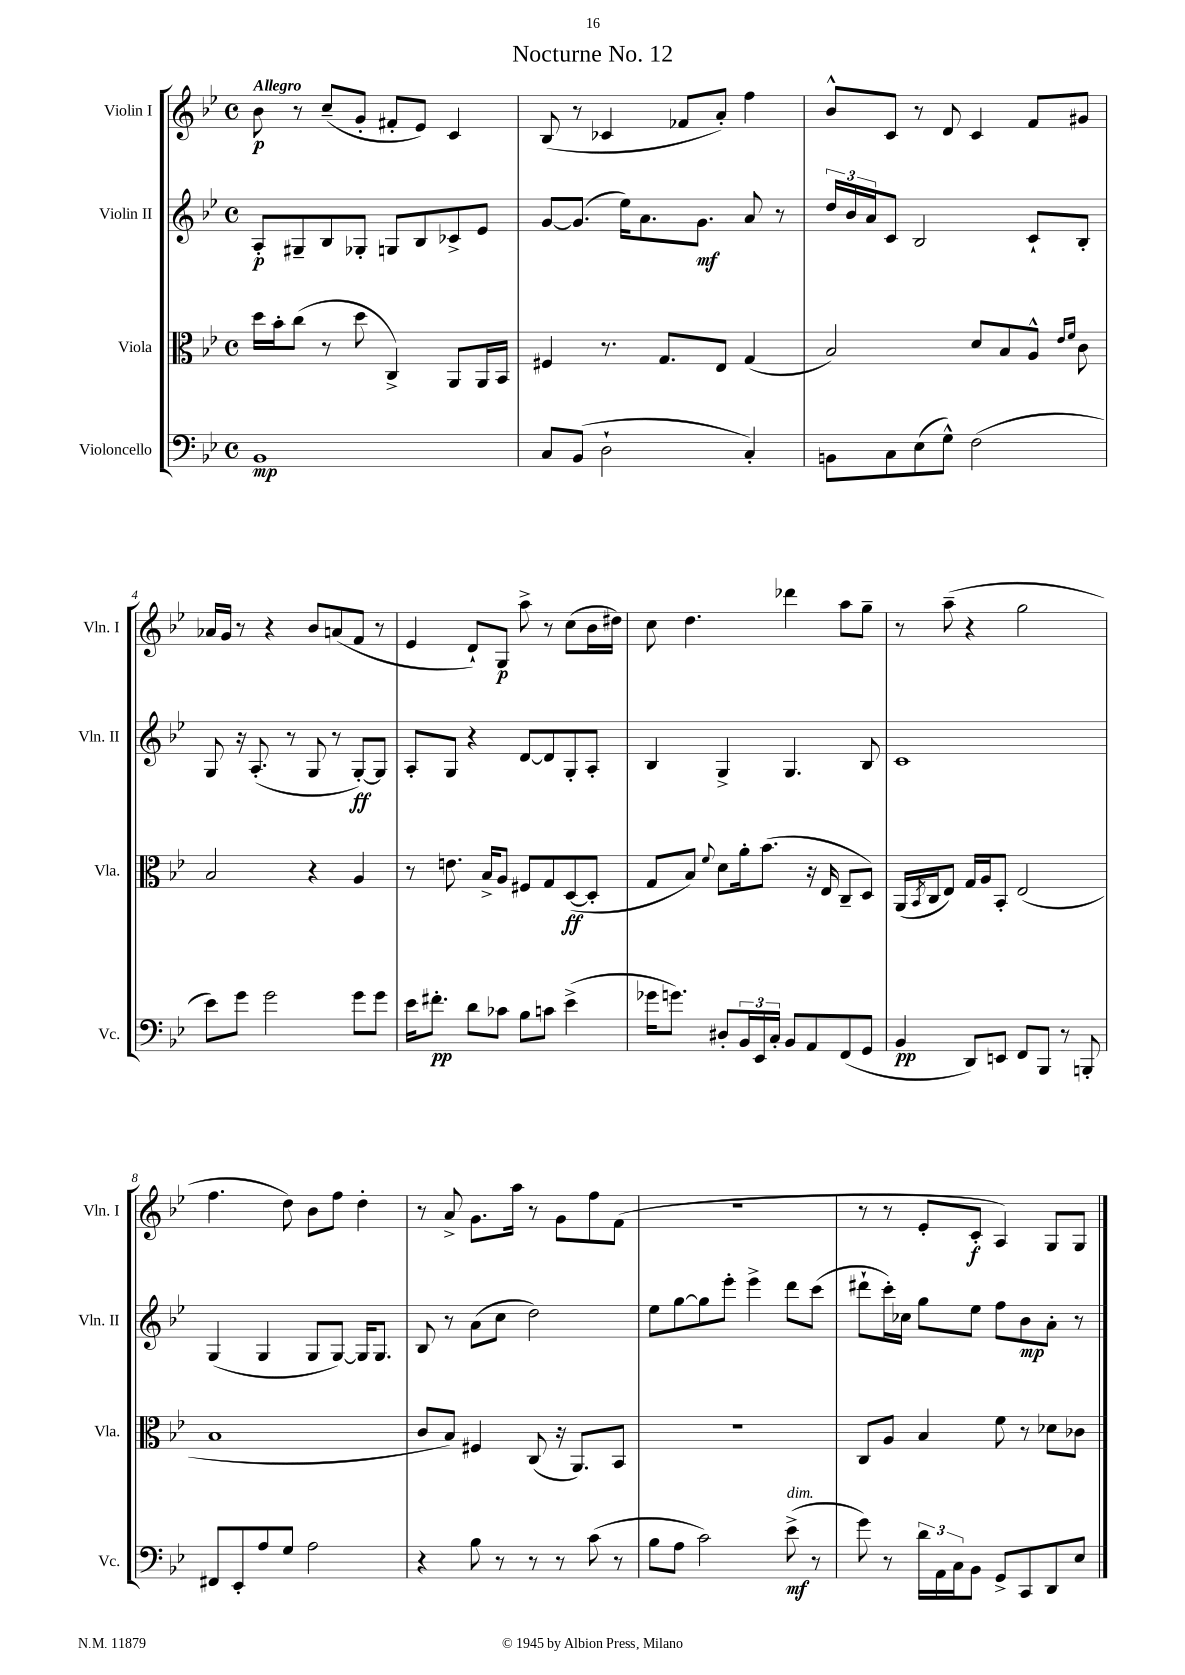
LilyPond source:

\header { title = "Nocturne No. 12" }
<<
\new StaffGroup <<
\new Staff = "s0" \with { instrumentName = "Violin I" shortInstrumentName = "Vln. I" } {
    \clef treble \key bes \major \defaultTimeSignature \time 4/4 \tempo "Allegro"
    bes'8\p r8 c''8--( g'8-. fis'8-. ees'8) c'4 |
    bes8( r8 ces'4 fes'8 a'8-.) f''4 |
    bes'8-^ c'8 r8 d'8 c'4 f'8 gis'8 |
    aes'16 g'16 r8 r4 bes'8 a'8( f'8 r8 |
    ees'4 d'8-!) g8\p a''8-> r8 c''8( bes'16 dis''16) |
    c''8 d''4. des'''4 a''8 g''8-- |
    r8 a''8--( r4 g''2 |
    f''4. d''8) bes'8 f''8 d''4-. |
    r8 a'8-> g'8. a''16 r8 g'8 f''8 f'8( |
    R1 |
    r8 r8 ees'8-. c'8-.\f a4) g8 g8 \bar "|." |
}
\new Staff = "s1" \with { instrumentName = "Violin II" shortInstrumentName = "Vln. II" } {
    \clef treble \key bes \major \defaultTimeSignature \time 4/4
    a8-.\p gis8-- bes8 ges8-. g8 bes8 ces'8-> ees'8 |
    g'8~ g'8.( ees''16) a'8. g'8.\mf a'8 r8 |
    \tuplet 3/2 { d''16 bes'16 a'16 } c'8 bes2 c'8-! bes8-. |
    g8 r16 a8.-.( r8 g8 r8 g8~-.\ff) g8 |
    a8-. g8 r4 d'8~ d'8 g8-. a8-. |
    bes4 g4-> g4. bes8 |
    c'1 |
    g4( g4 g8 g8~) g16 g8. |
    bes8 r8 a'8( c''8 d''2) |
    ees''8 g''8~ g''8 ees'''8-. ees'''4-> d'''8 c'''8( |
    dis'''8-! c'''16-.) ces''16 g''8 ees''8 f''8 bes'8\mp a'8-. r8 \bar "|." |
}
\new Staff = "s2" \with { instrumentName = "Viola" shortInstrumentName = "Vla." } {
    \clef alto \key bes \major \defaultTimeSignature \time 4/4
    d''16 bes'16-. c''8( r8 d''8 c4->) a,8 a,16 bes,16 |
    fis4 r8. g8. ees8 g4( |
    bes2) d'8 bes8 a8-^ \grace { ees'16 f'16 } c'8 |
    bes2 r4 a4 |
    r8 e'8. bes16-> a8 fis8 g8 d8~\ff( d8-. |
    g8 bes8) \appoggiatura { f'8 } d'8 a'16-. bes'8.( r16 ees16 c8-- d8) |
    a,16( \acciaccatura { bes,8 } c16 ees8) g16 a16 bes,8-. ees2( |
    bes1 |
    c'8 bes8) fis4 c8( r16 a,8.) bes,8 |
    R1 |
    c8 a8 bes4 f'8 r8 des'8 ces'8 \bar "|." |
}
\new Staff = "s3" \with { instrumentName = "Violoncello" shortInstrumentName = "Vc." } {
    \clef bass \key bes \major \defaultTimeSignature \time 4/4
    bes,1\mp |
    c8 bes,8( d2-! c4-.) |
    b,8 c8 ees8( g8-^) f2( |
    ees'8) g'8 g'2 g'8 g'8 |
    ees'16 fis'8.-.\pp d'8 ces'8 bes8 c'8 ees'4->( |
    ges'16 g'8.) dis8-. \tuplet 3/2 { bes,16 ees,16 c16-. } bes,8 a,8 f,8( g,8 |
    bes,4\pp d,8) e,8 f,8 bes,,8 r8 b,,8-. |
    fis,8 ees,8-. a8 g8 a2 |
    r4 bes8 r8 r8 r8 c'8( r8 |
    bes8 a8 c'2) ees'8->\mf^\markup { \italic "dim." }( r8 |
    g'8) r8 \tuplet 3/2 { d'16 a,16 c16 } bes,8 g,8-> c,8 d,8 ees8 \bar "|." |
}
>>
>>
